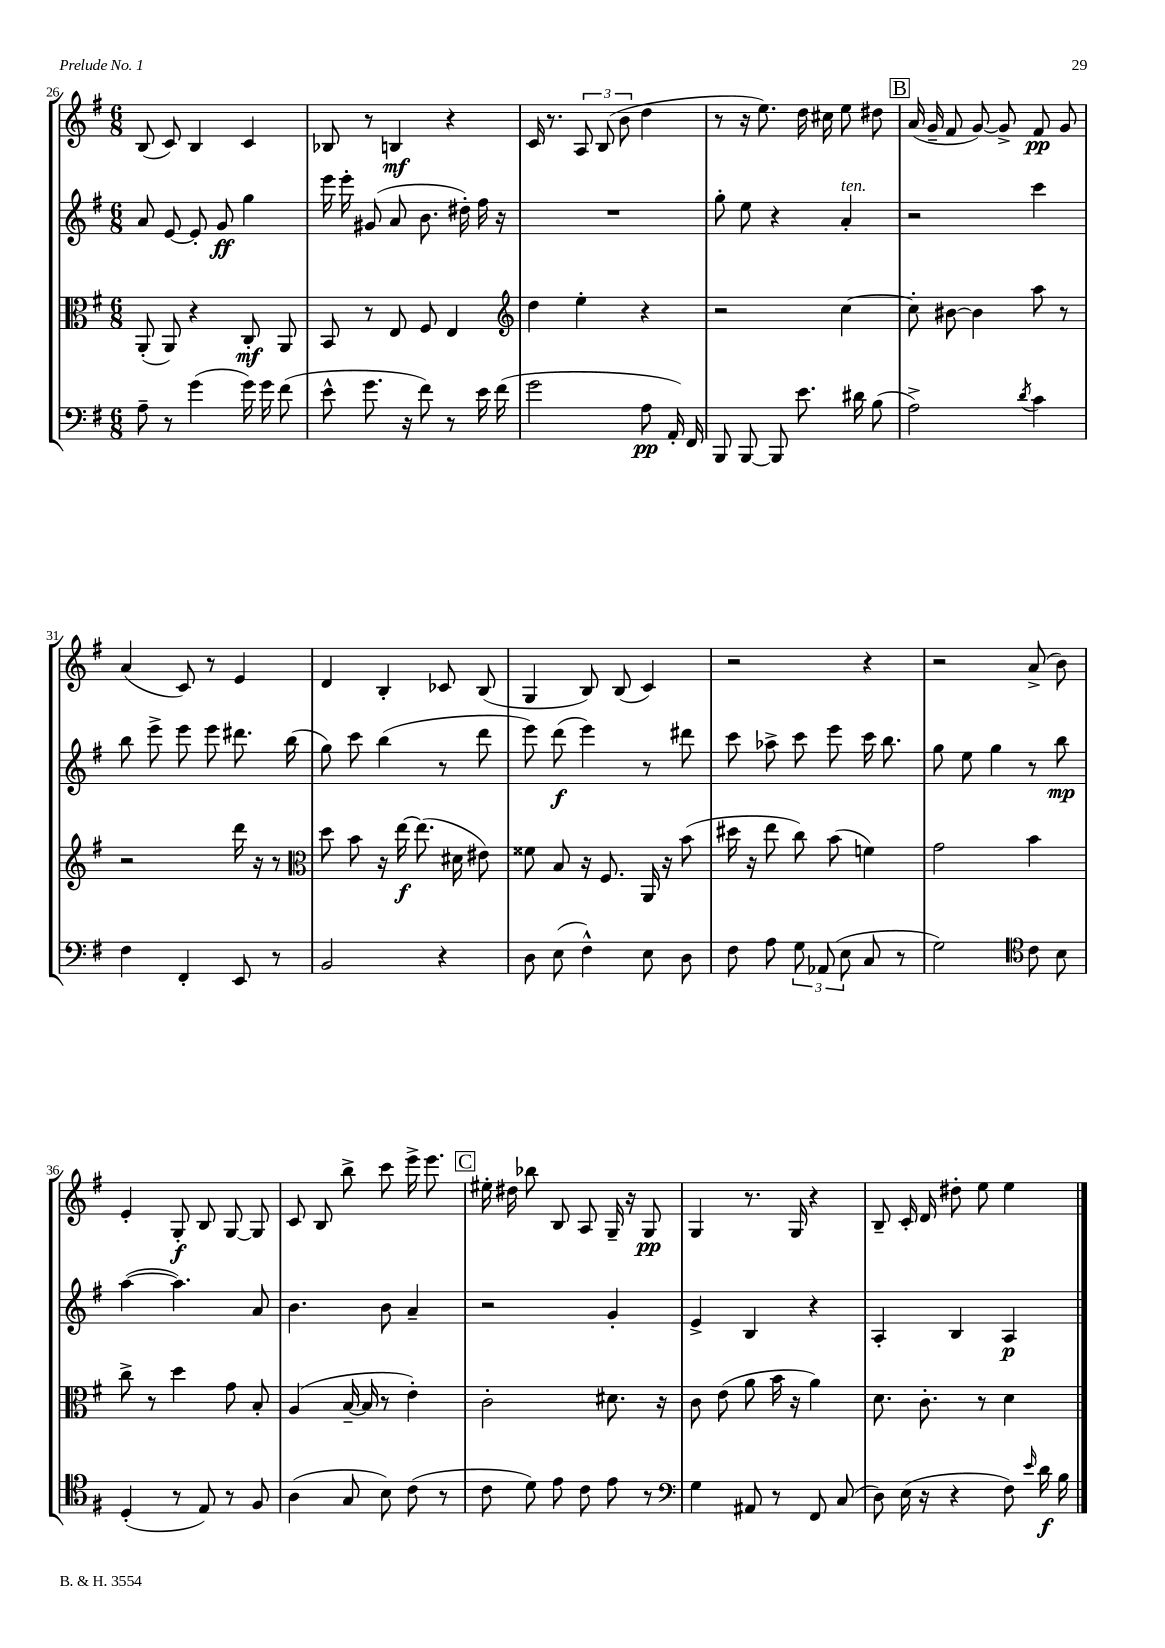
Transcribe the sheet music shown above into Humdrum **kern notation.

**kern	**kern	**kern	**kern
*staff4	*staff3	*staff2	*staff1
*clefF4	*clefC3	*clefG2	*clefG2
*k[f#]	*k[f#]	*k[f#]	*k[f#]
*M6/8	*M6/8	*M6/8	*M6/8
8A~	(8AA'	8a	(8B
8r	8AA)	[8e	8c)
(4g	4r	8e']	4B
.	.	8g	.
16g)	8C'	4gg	4c
16g	.	.	.
(8f#	8AA	.	.
=	=	=	=
8e^^	8BB	16eee	8B-
.	.	16eee'	.
8.g	8r	(8g#	8r
.	8E	8a	4B
16r	.	.	.
8f#)	8F#	8.b	.
8r	4E	.	4r
.	.	16dd#')	.
16e	.	16ff#	.
(16f#	.	16r	.
=	=	=	=
*	*clefG2	*	*
2g	4dd	2.r	16c
.	.	.	8.r
.	4ee'	.	12A
.	.	.	(12B
.	.	.	12b
8A	4r	.	4dd
16AA')	.	.	.
16FF#	.	.	.
=	=	=	=
8BBB	2r	8gg'	8r
[8BBB	.	8ee	16r
.	.	.	8.ee)
8BBB]	.	4r	.
8.e	.	.	16dd
.	.	.	16cc#
.	[4cc	4a'	8ee
16d#	.	.	.
(8B	.	.	8dd#
=	=	=	=
2A^)	8cc']	2r	(16a
.	.	.	16g~
.	[8b#	.	8f#
.	4b#]	.	[8g)
.	.	.	8g^]
8qd	.	.	.
4c	8aa	4ccc	8f#
.	8r	.	8g
=	=	=	=
4F#	2r	8bb	(4a
.	.	8eee^	.
4FF#'	.	8eee	8c)
.	.	8eee	8r
8EE	16ddd	8.ddd#	4e
.	16r	.	.
8r	8r	.	.
.	.	(16bb	.
=	=	=	=
*	*clefC3	*	*
2BB	8dd	8gg)	4d
.	8b	8ccc	.
.	16r	(4bb	4B'
.	[16ee	.	.
.	(8.ee]	.	.
4r	.	8r	8c-
.	16d#	.	.
.	8e#)	8ddd	(8B
=	=	=	=
8D	8f##	8eee)	4G
(8E	8B	(8ddd	.
4F#^^)	16r	4eee)	8B)
.	8.F#	.	.
.	.	.	(8B
8E	16AA	8r	4c)
.	16r	.	.
8D	(8b	8ddd#	.
=	=	=	=
8F#	16dd#	8ccc	2r
.	16r	.	.
8A	8ee	8aa-^	.
12G	8cc)	8ccc	.
(12AA-	.	.	.
.	(8b	8eee	.
12E	.	.	.
8C	4f)	16ccc	4r
.	.	8.bb	.
8r	.	.	.
=	=	=	=
2G)	2g	8gg	2r
.	.	8ee	.
.	.	4gg	.
*clefC4	*	*	*
8c	4b	8r	(8a^
8B	.	8bb	8b)
=	=	=	=
(4D'	8cc^	([4aa	4e'
.	8r	.	.
8r	4dd	4.aa])	8G'
8E)	.	.	8B
8r	8g	.	[8G
8F#	8B'	8a	8G]
=	=	=	=
(4A	(4A	4.b	8c
.	.	.	8B
8G	[16B~	.	8bb^
.	16B]	.	.
8B)	8r	8b	8ccc
(8c	4e')	4a~	16eee^
.	.	.	8.eee
8r	.	.	.
=	=	=	=
8c	2c'	2r	16ee#'
.	.	.	16dd#
8d)	.	.	8bb-
8e	.	.	8B
8c	.	.	8A
8e	8.d#	4g'	16G~
.	.	.	16r
8r	.	.	8G
.	16r	.	.
=	=	=	=
*clefF4	*	*	*
4G	8c	4e^	4G
.	(8e	.	.
8AA#	8a	4B	8.r
8r	16b	.	.
.	16r	.	16G
8FF#	4a)	4r	4r
(8C	.	.	.
=	=	=	=
8D)	8.d	4A'	8B~
(16E	.	.	16c'
16r	8.c'	.	16d
4r	.	4B	8dd#'
.	8r	.	8ee
8F#)	4d	4A	4ee
16qqe	.	.	.
16d	.	.	.
16B	.	.	.
==	==	==	==
*-	*-	*-	*-
